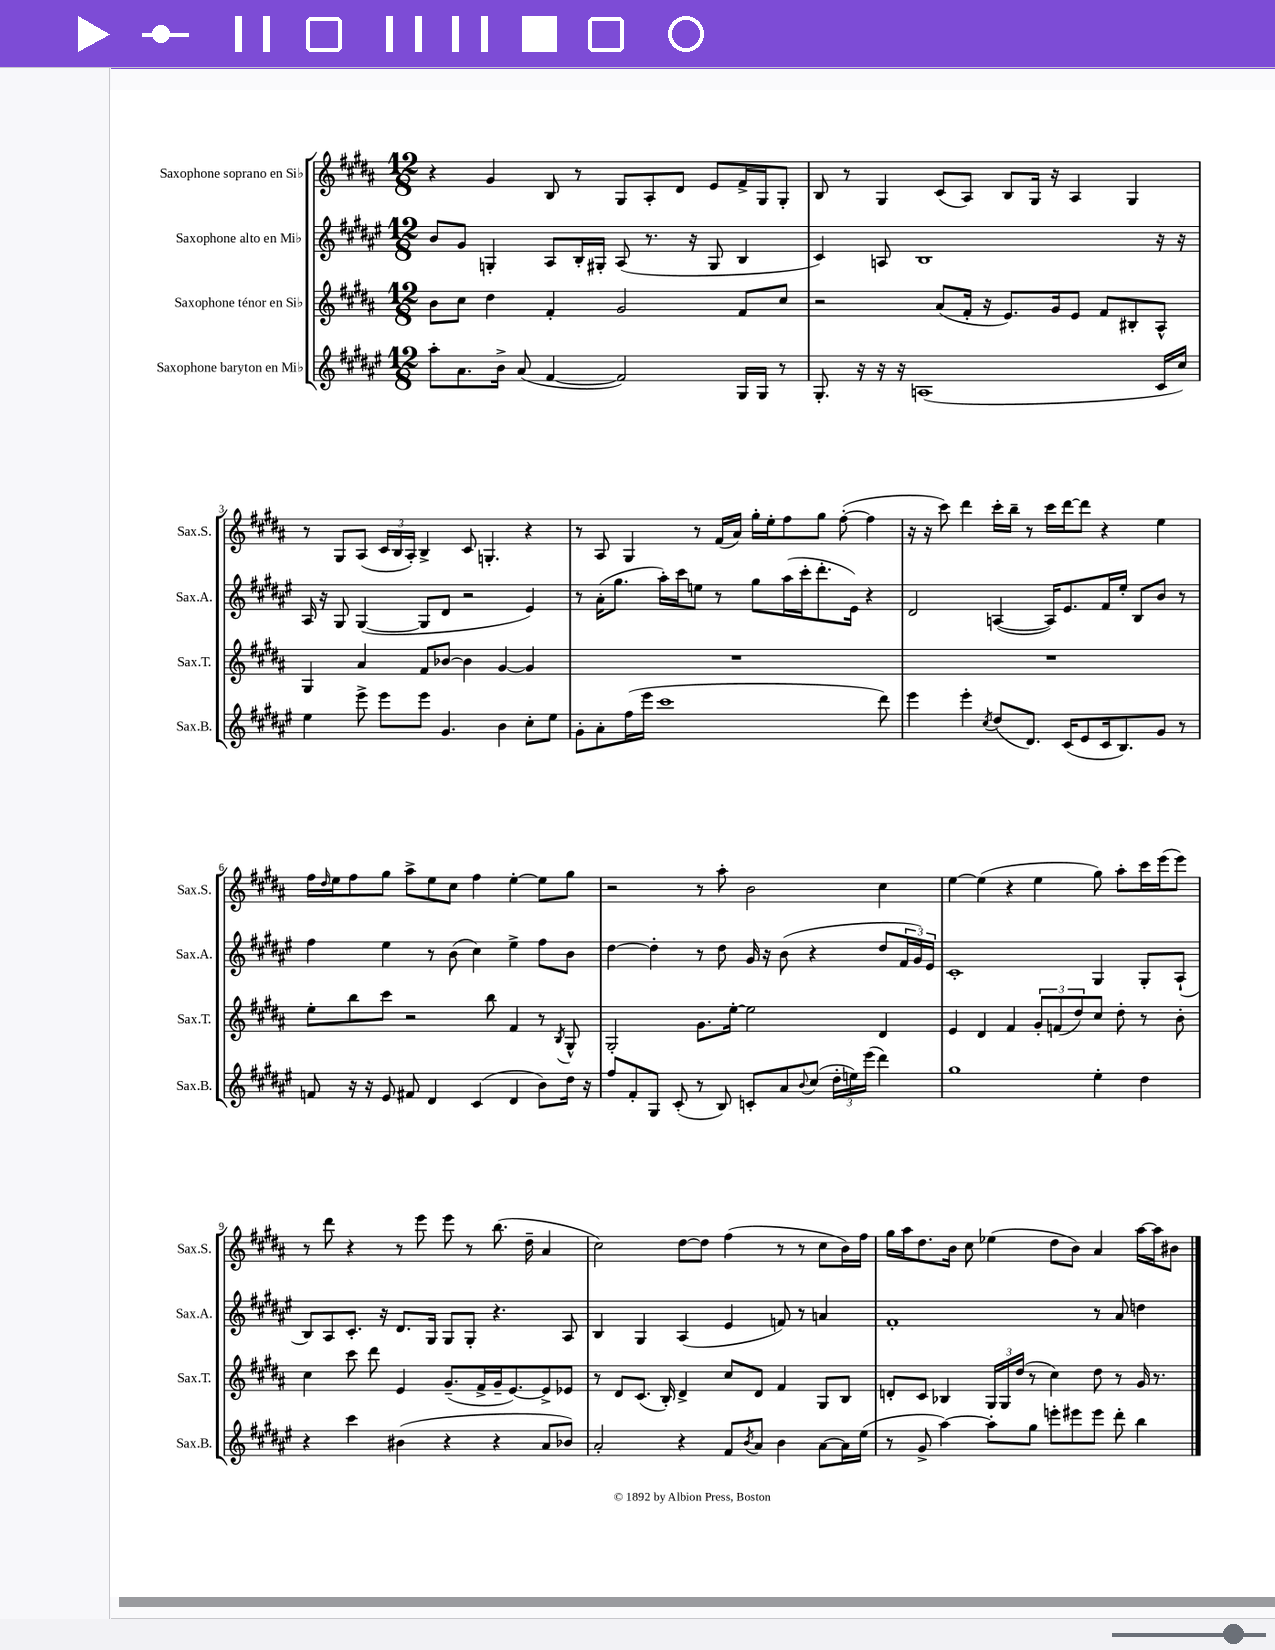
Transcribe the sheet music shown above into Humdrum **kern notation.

**kern	**kern	**kern	**kern
*staff4	*staff3	*staff2	*staff1
*clefG2	*clefG2	*clefG2	*clefG2
*k[f#c#g#d#a#e#]	*k[f#c#g#d#a#]	*k[f#c#g#d#a#e#]	*k[f#c#g#d#a#]
*M12/8	*M12/8	*M12/8	*M12/8
8aa#'	8b	8b	4r
8.a#	8cc#	8g#	.
.	4dd#	4G'	4g#
16b^	.	.	.
(8a#	.	.	.
[4f#	4f#'	8A#	8B
.	.	16B'	8r
.	.	16G#'	.
2f#])	2g#	(8A#	8G#
.	.	8.r	8A#'
.	.	.	8d#
.	.	16r	.
.	.	8G#	8e
16G#	8f#	4B	16f#^
16G#	.	.	16G#
8r	8cc#	.	8G#'
=	=	=	=
8.G#'	2r	4c#)	8B
.	.	.	8r
16r	.	.	.
16r	.	8A	4G#
16r	.	.	.
(1A	.	1B	.
.	(8a#	.	(8c#
.	16f#'	.	8A#)
.	16r	.	.
.	8.e)	.	8B
.	.	.	16G#
.	16g#	.	16r
.	8e	.	4A#
.	8f#	.	.
.	8B#'	.	4G#
16c#	8A#^^	16r	.
16cc#)	.	16r	.
=	=	=	=
4ee#	4G#	16A#	8r
.	.	16r	.
.	.	8G#	8G#
8eee#^	4a#	([4G#	(8A#
8eee#	.	.	24c#
.	.	.	24B
.	.	.	24A#')
8eee#	8f#	8G#]	4B^
4.g#	[8b-	8d#	.
.	4b-]	2r	8c#
.	.	.	4.G'
4b	[4g#	.	.
8cc#'	4g#]	4e#)	4r
8ee#	.	.	.
=	=	=	=
8g#'	1.r	8r	8r
8a#'	.	(16a#'	8A#
.	.	8.gg#	.
(16ff#	.	.	4G#
16eee#	.	.	.
1ccc#	.	16aa#')	.
.	.	16ccc#	.
.	.	8ee	8r
.	.	8r	(16f#
.	.	.	16a#)
.	.	8gg#	16gg#'
.	.	.	16ee'
.	.	(16aa#	8ff#
.	.	16ccc#'	.
.	.	8.ddd#'	8gg#
.	.	.	([8ff#'
.	.	16e#)	.
.	.	4r	4ff#]
8ddd#)	.	.	.
=	=	=	=
4eee#	1.r	2d#	16r
.	.	.	16r
.	.	.	8ccc#)
4eee#'	.	.	4ddd#
8qcc#	.	.	.
(8dd#	.	([4A	16ccc#'
.	.	.	16bb~
8.d#)	.	.	8r
.	.	16A])	16ccc#
(16c#	.	8.e#	[16ddd#
8e#	.	.	8ddd#]
16c#	.	16f#	4r
8.B)	.	16ee#'	.
.	.	8B	.
8g#	.	8b	4ee
8r	.	8r	.
=	=	=	=
8f	8ee'	4ff#	16ff#
.	.	.	16qqdd#
.	.	.	16ee
16r	8bb	.	8ff#
16r	.	.	.
8e#	8ccc#	4ee#	8gg#
8f#	2r	.	8aa#^
4d#	.	8r	8ee
.	.	(8b	8cc#
(4c#	.	4cc#)	4ff#
.	8bb	.	.
4d#	4f#	4ee#^	[4ee'
8b)	8r	8ff#	8ee]
.	8qB	.	.
16dd#	8G#^^	8b	8gg#
16r	.	.	.
=	=	=	=
8ff#	2G#'	[4dd#	2r
8f#'	.	.	.
8G#	.	4dd#']	.
(8c#'	.	.	.
8r	8.g#	8r	8r
8B)	.	8dd#	8aa#'
.	[16ee'	.	.
8c'	2ee]	16g#	2b
.	.	16r	.
8a#	.	(8b	.
8qqb	.	.	.
(8cc#	.	4r	.
24dd#'	.	.	.
24ee)	.	.	.
(24eee#	.	.	.
4ddd#)	4d#	8dd#	4cc#
.	.	24f#	.
.	.	24g#)	.
.	.	24e#	.
=	=	=	=
1gg#	4e	1c#'	[4ee
.	4d#	.	(4ee]
.	4f#	.	4r
.	12g#'	.	4ee
.	(12f	.	.
.	12dd#)	.	.
4ee#'	8cc#	4G#	8gg#)
.	8dd#'	.	8aa#'
4dd#	8r	8G#'	16ccc#
.	.	.	(16eee
.	8b'	(8A#`	8eee)
=	=	=	=
4r	4cc#	8B)	8r
.	.	8A#	8ddd#
4ccc#	8ccc#	8.c#'	4r
.	8ddd#	.	.
.	.	16r	.
(4b#	4e	8.d#	8r
.	.	.	8eee
.	.	16G#	.
4r	(8.g#~	8G#	8eee
.	.	8G#'	8r
.	16f#^	.	.
4r	16g#~	4.r	(8.bb
.	[8.e)	.	.
.	.	.	16dd#~
8a#	8e^]	.	4a#
8b-)	8e-	8A#	.
=	=	=	=
2a#'	8r	4B	2cc#)
.	8d#	.	.
.	(8.c#	4G#	.
.	16B')	.	.
4r	4d#^	(4A#	[8dd#
.	.	.	8dd#]
8f#	8cc#	4e#	(4ff#
8qb	.	.	.
8a#	8d#	.	.
4b	4f#	8f)	8r
.	.	8r	8r
[8a#	8G#	4a	8cc#
16a#]	8B	.	16b)
(16ee#	.	.	16ff#
=	=	=	=
8r	8d'	1f#'	16gg#
.	.	.	16aa#
8g#^	8c#	.	8.dd#
[4aa#)	4B-	.	.
.	.	.	16b
.	.	.	8cc#
8aa#']	24G#	.	(4ee-
.	24G#	.	.
.	(24dd#	.	.
8gg#	8r	.	.
8eee'	4cc#)	.	8dd#
8eee#	.	.	8b)
8eee#	8dd#	8r	4a#
8ddd#'	8r	8a#	.
4bb	16g#	4dd	[16aa#
.	8.r	.	16aa#]
.	.	.	8b#
==	==	==	==
*-	*-	*-	*-
